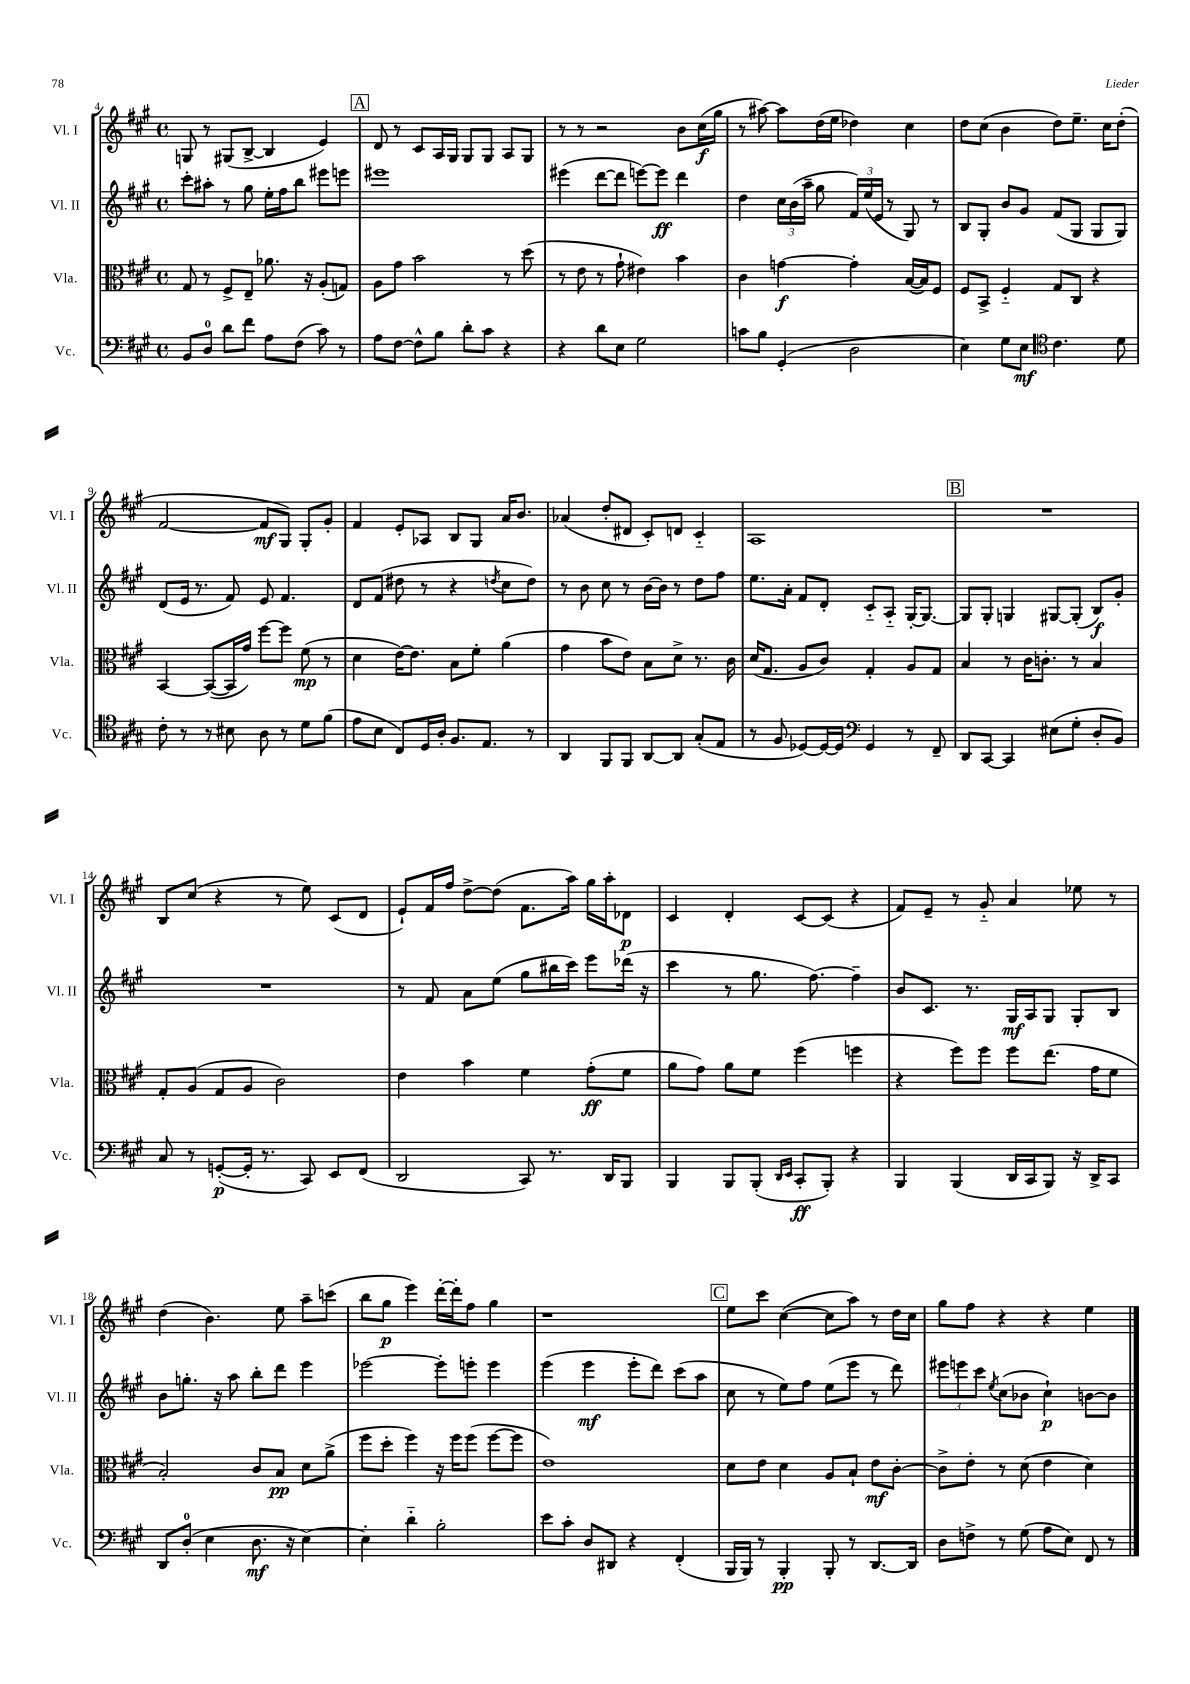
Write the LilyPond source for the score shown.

<<
\new StaffGroup <<
\new Staff = "s0" \with { instrumentName = "Vl. I" shortInstrumentName = "Vl. I" } {
    \clef treble \key a \major \defaultTimeSignature \time 4/4
    \autoBeamOff g8 r8 gis8[( b8]~-> b4 e'4) |
    \mark \markup { \box "A" } d'8 r8 cis'8[ a16 gis16] gis8[ gis8] a8[ gis8] |
    r8 r8 r2 b'8[ cis''16\f( gis''16] |
    r8 ais''8~) ais''8[ d''16( e''16] des''4) cis''4 |
    d''8[ cis''8]( b'4 d''8[) e''8.]-- cis''16[ d''8]-.( |
    fis'2~ fis'8[\mf gis8]) gis8[-. gis'8]-. |
    fis'4 e'8[-. aes8] b8[ gis8] a'16[ b'8.] |
    aes'4( d''8[-. dis'8] cis'8[-.) d'8] cis'4-_ |
    a1 |
    \mark \markup { \box "B" } R1 |
    b8[ cis''8]( r4 r8 e''8) cis'8[( d'8] |
    e'8[-!) fis'16 fis''16] d''8[~-> d''8]( fis'8.[ a''16]) gis''16[ a''16-. des'8]\p |
    cis'4 d'4-. cis'8[~ cis'8]( r4 |
    fis'8[) e'8]-- r8 gis'8-_ a'4 ees''8 r8 |
    d''4( b'4.) e''8 a''8[-- c'''8]( |
    b''8[ gis''8]\p e'''4) d'''16[~-. d'''16-. fis''8] gis''4 |
    r1 |
    \mark \markup { \box "C" } e''8[ cis'''8] cis''4~( cis''8[ a''8]) r8 d''16[ cis''16] |
    gis''8[ fis''8] r4 r4 e''4 \bar "|." |
}
\new Staff = "s1" \with { instrumentName = "Vl. II" shortInstrumentName = "Vl. II" } {
    \clef treble \key a \major \defaultTimeSignature \time 4/4
    \autoBeamOff cis'''8[-. ais''8]-. r8 gis''8 e''16[-. fis''16 b''8] eis'''8[ e'''8] |
    \mark \markup { \box "A" } eis'''1 |
    eis'''4( d'''8[~ d'''8] e'''8[~) e'''8]\ff d'''4 |
    d''4 \tuplet 3/2 { cis''16[ b'16( a''16]-- } gis''8 \tuplet 3/2 { fis'16[) e''16( e'16] } r8 gis8) r8 |
    b8[ gis8]-. b'8[ gis'8] fis'8[( gis8] gis8[ gis8]) |
    d'8[( e'16] r8. fis'8) e'8 fis'4. |
    d'8[ fis'8]( dis''8 r8 r4 \acciaccatura { d''8 } cis''8[ d''8]) |
    r8 b'8 cis''8 r8 b'16[~ b'16] r8 d''8[ fis''8] |
    e''8.[ a'16]-. fis'8[ d'8]-. cis'8[-_ a8]-_ gis16[~-. gis8.]~ |
    \mark \markup { \box "B" } gis8[ gis8]-. g4 gis8[~ gis8]-.( b8[\f) gis'8]-. |
    R1 |
    r8 fis'8 a'8[ e''8]( gis''8[ bis''16 cis'''16]) e'''8[ des'''16]( r16 |
    cis'''4 r8 gis''8. fis''8.~) fis''4-- |
    b'8[ cis'8.] r8. gis16[\mf a16 gis8] gis8[-. b8] |
    b'8[ g''8.]-. r16 a''8 b''8[-. d'''8] e'''4 |
    ees'''2~ ees'''8[-. e'''8]-. e'''4 |
    e'''4( e'''4\mf e'''8[-. d'''8]) cis'''8[( a''8] |
    \mark \markup { \box "C" } cis''8 r8 e''8[) fis''8] e''8[( e'''8] r8 d'''8) |
    \tuplet 3/2 { eis'''8[ e'''8 cis'''8] } \acciaccatura { e''8 } cis''8[( bes'8] cis''4-!\p) b'8[~ b'8] \bar "|." |
}
\new Staff = "s2" \with { instrumentName = "Vla." shortInstrumentName = "Vla." } {
    \clef alto \key a \major \defaultTimeSignature \time 4/4
    \autoBeamOff gis8 r8 fis8[-> e8]-- aes'8. r16 a8[-.( g8]) |
    \mark \markup { \box "A" } a8[ gis'8] b'2 r8 d''8( |
    r8 e'8 r8 gis'8-! eis'4) b'4 |
    cis'4 g'4~\f g'4-. b16[~( b16) fis8] |
    fis8[ b,8]-> fis4-_ gis8[ cis8] r4 |
    b,4~ b,8[~( b,16 gis'16]) fis''8[~ fis''8] fis'8\mp( r8 |
    d'4 e'16[~) e'8.] b8[ fis'8]-. a'4( |
    gis'4 b'8[ e'8]) b8[ d'8]-> r8. cis'16 |
    d'16[( gis8.] a8[ cis'8]) gis4-. a8[ gis8] |
    \mark \markup { \box "B" } b4 r8 cis'16[ c'8.]-. r8 b4 |
    gis8[-. a8]( gis8[ a8] cis'2) |
    e'4 b'4 fis'4 gis'8[-.\ff( fis'8] |
    a'8[ gis'8]) a'8[ fis'8] fis''4( f''4 |
    r4 fis''8[) fis''8] fis''8[ e''8.]( gis'16[ fis'8] |
    b2-.) cis'8[ b8]\pp d'8[ a'8]->( |
    fis''8[ d''8]-. fis''4) r16 fis''16[ fis''8]( fis''8[~ fis''8] |
    e'1) |
    \mark \markup { \box "C" } d'8[ e'8] d'4 a8[ b8]-! e'8[\mf cis'8]~-. |
    cis'8[-> e'8]-. r8 d'8( e'4 d'4) \bar "|." |
}
\new Staff = "s3" \with { instrumentName = "Vc." shortInstrumentName = "Vc." } {
    \clef bass \key a \major \defaultTimeSignature \time 4/4
    \autoBeamOff b,8[ d8]-0 d'8[ fis'8] a8[ fis8]( cis'8) r8 |
    \mark \markup { \box "A" } a8[ fis8]~ fis8[-^ b8] d'8[-. cis'8] r4 |
    r4 d'8[ e8] gis2 |
    c'8[ b8] gis,4-.( d2 |
    e4) gis8[ e8]\mf \clef tenor cis'4. d'8 |
    cis'8-. r8 r8 bis8 a8 r8 d'8[ fis'8]( |
    e'8[ b8] cis8[) d16 a16]-. fis8.[ e8.] r8 |
    a,4 fis,8[ fis,8] a,8[~ a,8] gis8[-.( e8] |
    r8 fis8 des8[~) des16~ des16] \clef bass gis,4 r8 fis,8-- |
    \mark \markup { \box "B" } d,8[ cis,8]~ cis,4 eis8[( gis8]-. d8[-. b,8]) |
    cis8 r8 g,8[~-.\p( g,16]-. r8. cis,8) e,8[ fis,8]( |
    d,2 cis,8) r8. d,16[ b,,8] |
    b,,4 b,,8[ b,,8]-.( \grace { d,16[ e,16] } cis,8[-.\ff b,,8]-.) r4 |
    b,,4 b,,4( d,16[ cis,16 b,,8]) r16 d,16[-> cis,8] |
    d,8[ d8]-0-.( e4 d8.\mf r16 e4~) |
    e4-. d'4-_ b2-. |
    e'8[ cis'8]-. d8[ dis,8] r4 fis,4-.( |
    \mark \markup { \box "C" } b,,16[ b,,16]) r8 b,,4-.\pp b,,8-. r8 d,8.[~ d,16] |
    d8[ f8]-> r8 gis8( a8[ e8]) fis,8 r8 \bar "|." |
}
>>
>>
\layout { \context { \Score currentBarNumber = #4 } }
